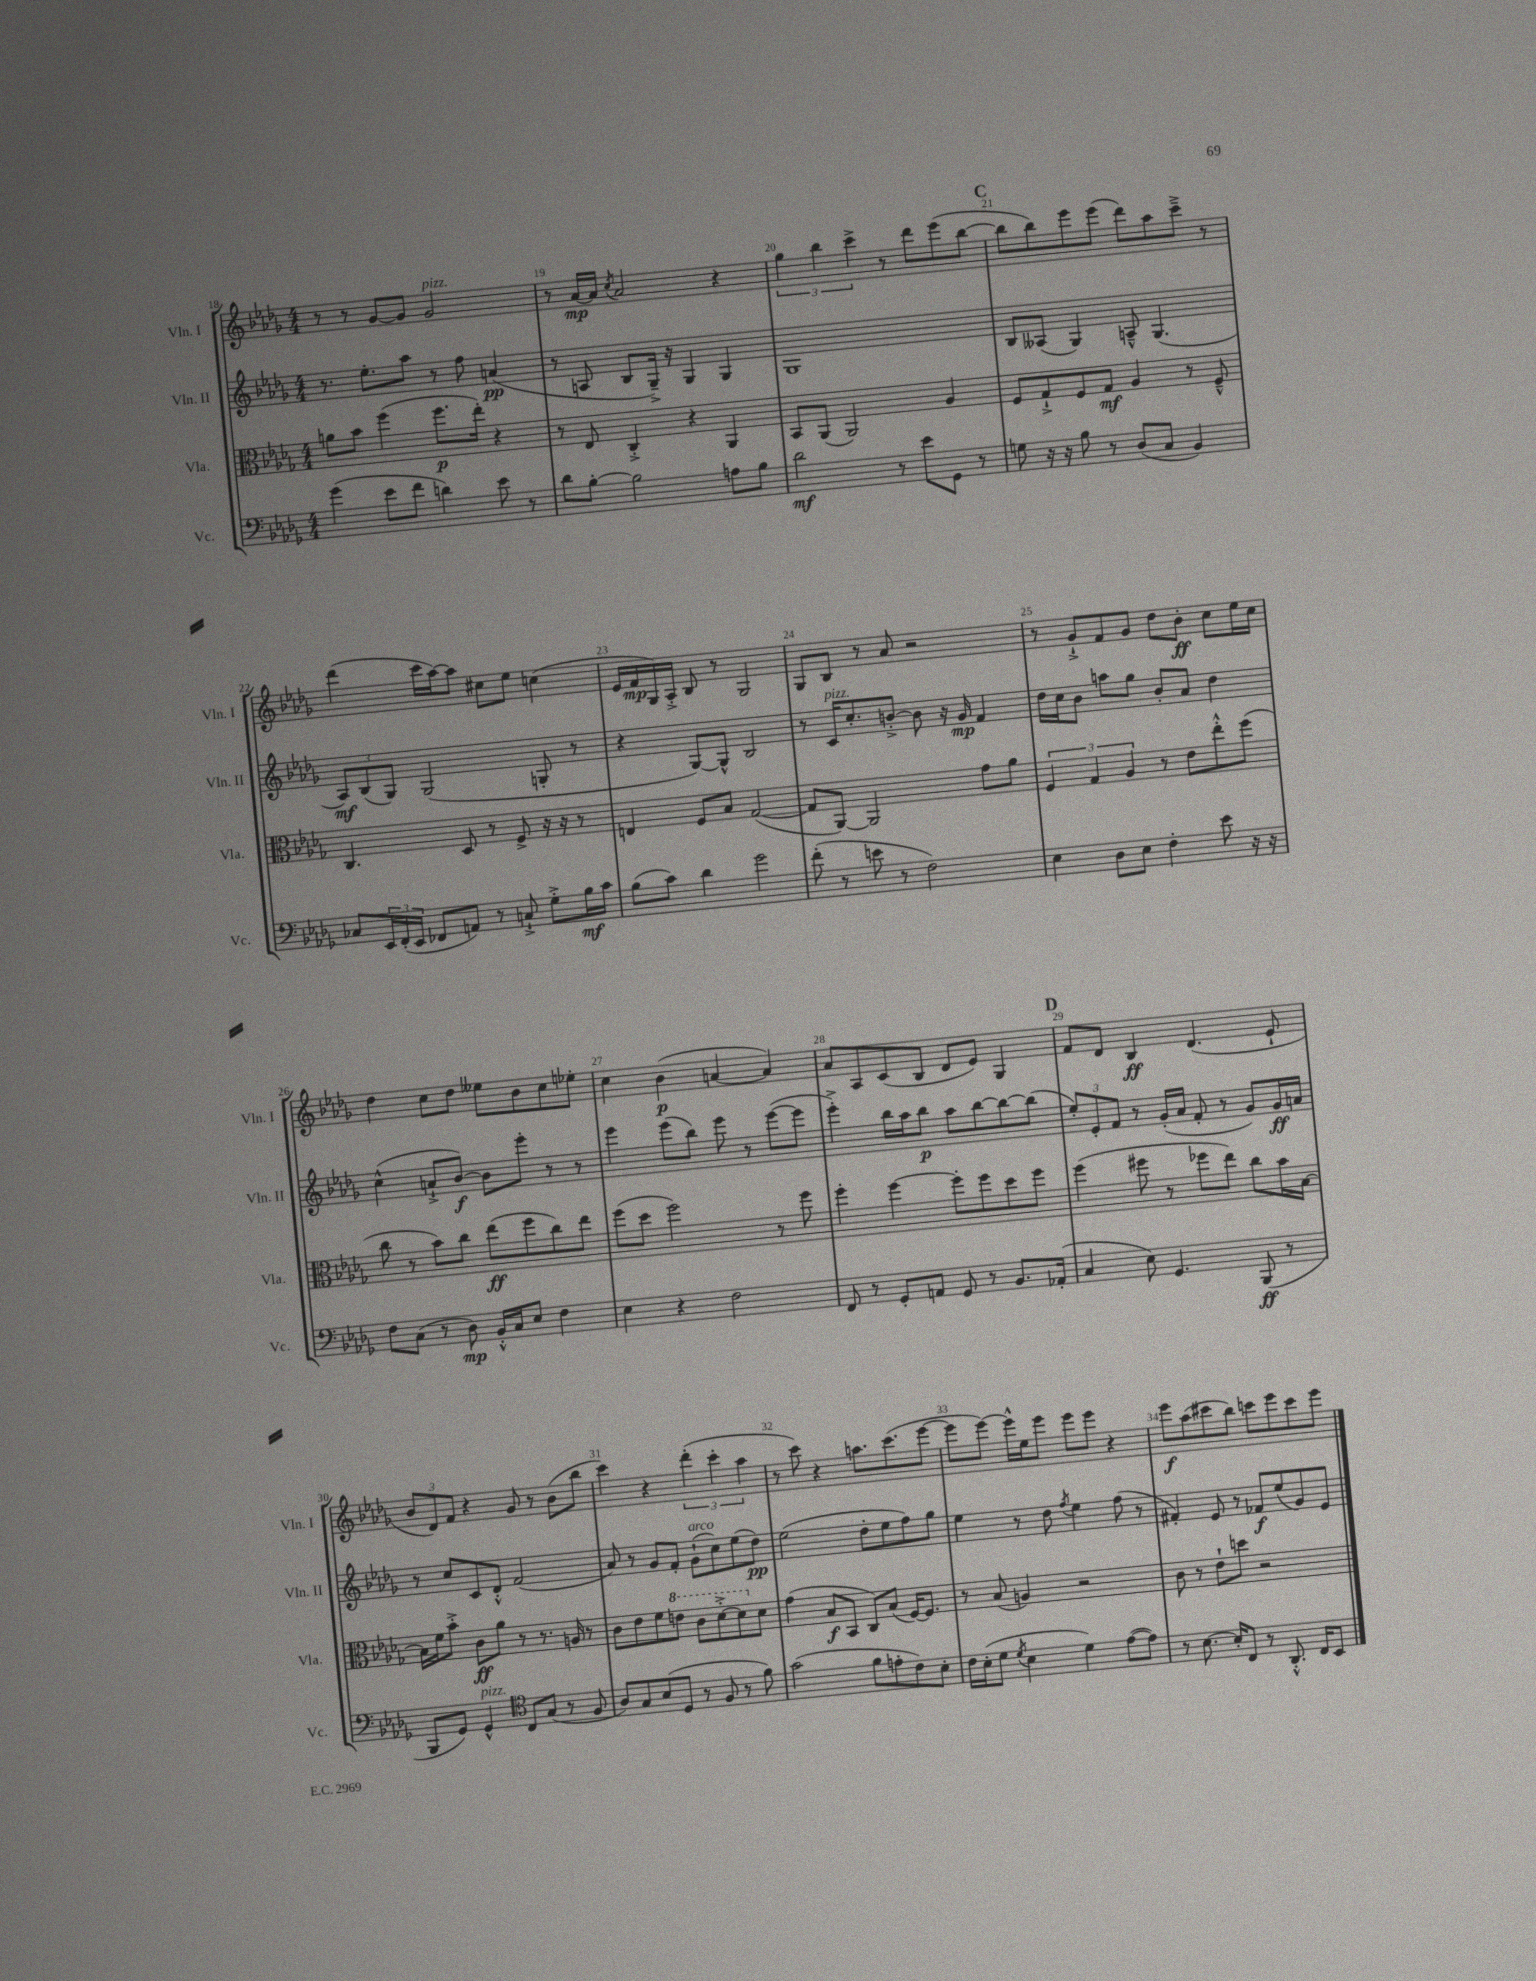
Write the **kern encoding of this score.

**kern	**kern	**kern	**kern
*staff4	*staff3	*staff2	*staff1
*clefF4	*clefC3	*clefG2	*clefG2
*k[b-e-a-d-g-]	*k[b-e-a-d-g-]	*k[b-e-a-d-g-]	*k[b-e-a-d-g-]
*M4/4	*M4/4	*M4/4	*M4/4
(4g-	8a	8.r	8r
.	8b-	.	8r
.	.	8.ee-'	.
8e-	(4ff	.	[8g-
8f	.	8aa-	8g-]
4d)	8.ff	8r	2g-
.	.	8ff	.
.	16ee-')	.	.
8e-	4r	(4a	.
8r	.	.	.
=	=	=	=
8d-	8r	8r	8r
[8B-'	8E-	8A	[16a-
.	.	.	16a-]
.	.	.	8qcc
2B-]	4C'^	8B-	2a-
.	.	16G-~^)	.
.	.	16r	.
.	4r	4G-	.
8A	4AA-	4G-	4r
8B-	.	.	.
=	=	=	=
2d-	8BB-	1G-	6gg-
.	(8AA-	.	.
.	.	.	6bb-
.	2AA-)	.	.
.	.	.	6ccc^
8r	.	.	8r
8e-	.	.	8ddd-
8GG-	4A-	.	(8eee-
8r	.	.	[8bb-
=	=	=	=
8G	8F	8B-	8bb-]
16r	8G-`^	(8A--	8bb-)
16r	.	.	.
8B-	8F	4G-)	8eee-
8r	8G-	.	(8eee-
(8D-	4A-	8A~^^	8ddd-)
8C	.	(4.G-	8aa-
4BB-)	8r	.	8ccc~^
.	8F~^^	.	8r
=	=	=	=
8C-	4.C	12A-)	(4ddd-
.	.	(12B-	.
24EE-	.	.	.
(24FF'	.	12G-)	.
24EE-	.	.	.
8FF-	.	(2G-	16ccc
.	.	.	[16aa-)
8AA)	8D-	.	8aa-]
8r	8r	.	8cc#
8C`^	8F^	.	8ee-
8G-'^	16r	8G'	(4cc
.	16r	.	.
16B-	8r	8r	.
16c	.	.	.
=	=	=	=
(8B-	4E	4r	16e-
.	.	.	16f
8c)	.	.	16G-)
.	.	.	16A-'^
4d-	8F	[8G-)	8B-
.	8B-	8G-^^]	8r
2g-	([2G-	2B-	2G-
=	=	=	=
(8f'	8G-]	8r	8G-
8r	[8AA-)	16c	8B-
.	.	8.cc'	.
8e	2AA-]	.	8r
8r	.	[8b'^	8a-
2F)	.	8b]	2r
.	.	16r	.
.	.	16g-	.
.	8g-	4f	.
.	8a-	.	.
=	=	=	=
4E-	6F	16dd-	8r
.	.	16cc	.
.	.	8b-	8g-`^
.	6G-	.	.
8D-	.	8aa	8f
.	6A-	.	.
8E-	.	8gg-	8g-
4F'	8r	8b-'	8dd-
.	8e-	8a-	8b-'
8e-	8ee-'^^	4dd-	8cc
16r	(8ff	.	16ee-
16r	.	.	16cc
=	=	=	=
8F	8cc	(4cc^^	4dd-
(8C	8r	.	.
8r	8b-)	8a`^	8cc
8D-)	8cc	[8b-)	8dd-
16BB-'^^	(8ee-	8b-]	8ee--
16C	.	.	.
8E-	8ff	8eee-'	8b-
4F	8cc)	8r	8cc
.	8ee-	8r	8ee-'
=	=	=	=
4E-	(8ff	4eee-	4cc
.	8dd-	.	.
4r	2ff)	(8eee-	(4b-
.	.	8bb-)	.
2F	.	8eee-	[4a
.	.	8r	.
.	8r	([8eee-	4a])
.	8ff	8eee-]	.
=	=	=	=
8FF	4ff'	4eee-'^)	8a-
8r	.	.	8A-
8GG-'	[4ff	16bb-	(8c
.	.	16aa-	.
8AA	.	8bb-	8B-
8GG-	8ff']	8aa-	8d-
8r	8ff	[8bb-	8e-)
8.BB-	8dd-	8bb-_	4G-
.	8ff	(8bb-]	.
(16AA-'	.	.	.
=	=	=	=
4C	(4ff	12ee-')	8f
.	.	12e-'	.
.	.	.	8d-
.	.	12f	.
8E-)	8ff#	8r	4B-
4.GG-	8r	(16g-'	.
.	.	16a-	.
.	8ff-	8f'	(4.d-
.	8ee-)	8r	.
(8BBB-	8cc	8g-)	.
8r	16b-	16g-	8e-`
.	[16B-	16a	.
=	=	=	=
8BBB-	16B-]	8r	12b-
.	16f	.	.
.	.	.	12d-)
8GG-)	8b-'^	8cc	.
.	.	.	12f
4GG-^^	8c	8c	4r
.	8a-	8d-'^^	.
*clefC4	*	*	*
8C	8r	(2f	8g-
(8G-	8.r	.	8r
8r	.	.	(8b-
.	16A	.	.
8F	8r	.	8bb-
=	=	=	=
8A-)	8c	8a-)	4ccc)
8G-	8e-	8r	.
(8B-	8f	8g-	4r
8D-	8ee	8f'	.
8r	8cc	(8g-`	(6ddd-'
8F	[8dd-'^	8cc)	.
.	.	.	6ccc'
8r	8dd-]	(8ee-	.
.	.	.	6aa-
8f)	8d-	8dd-)	.
=	=	=	=
(2g-	(4g-	(2ee-	8r
.	.	.	8ccc)
.	8B-	.	4r
.	8BB-	.	.
8f	8C)	8dd-'	8.aa
8e'	(8B-	8ee-	.
.	.	.	(8.ccc
8c)	[16F)	8ff)	.
.	8.F]	.	.
8B-'	.	8gg-	[8eee-
=	=	=	=
16c	8r	4ee-	8eee-]
(16B-'	.	.	.
8d-	(8B-	.	[8eee-)
8qd-	.	.	.
4B-	4A)	8r	16eee-^^]
.	.	.	16ee-
.	.	8dd-	8eee-
.	.	8qff	.
4d-)	2r	4ee-	8eee-
.	.	.	8eee-
([8e-	.	(8ff	4r
8e-])	.	8r	.
=	=	=	=
8r	8c	4f#')	8eee-
[8.B-	8r	.	(8aa-
.	8e-`	8e-	8ccc#
16B-']	.	.	.
8C	8dd	8r	8bb-)
8r	2r	8f-	8ccc
8.AA-'^^	.	(8ee-	8eee-
.	.	8g-)	8ccc
16C	.	.	.
8BB-	.	8e-	8eee-
==	==	==	==
*-	*-	*-	*-
